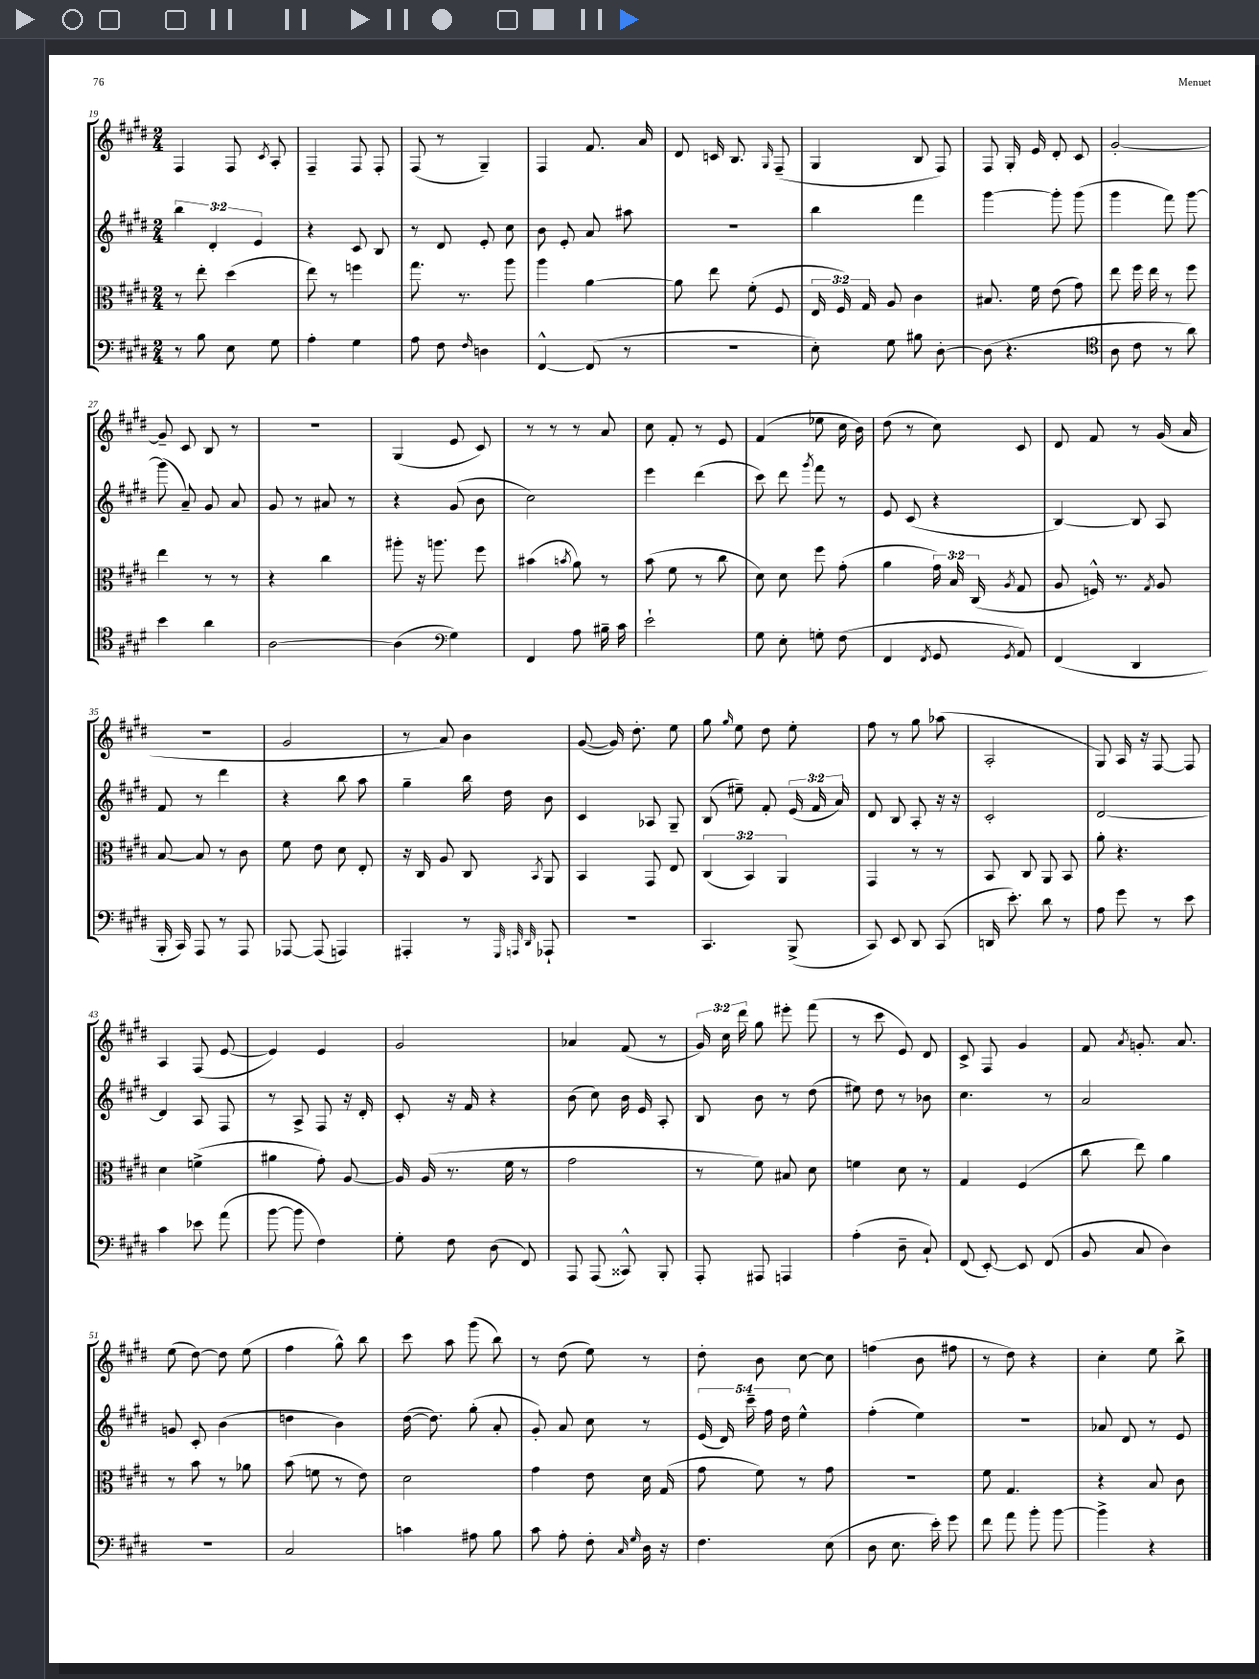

**kern	**kern	**kern	**kern
*staff4	*staff3	*staff2	*staff1
*clefF4	*clefC3	*clefG2	*clefG2
*k[f#c#g#d#]	*k[f#c#g#d#]	*k[f#c#g#d#]	*k[f#c#g#d#]
*M2/4	*M2/4	*M2/4	*M2/4
8r	8r	6bb	4F#
8B	8ee'	.	.
.	.	6d#'	.
8E	(4dd#	.	8F#
.	.	6e	.
.	.	.	8qc#
8G#	.	.	8A'
=	=	=	=
4A'	8ee)	4r	4F#~
.	8r	.	.
4G#	4ff	8c#	8F#
.	.	8B	8F#'
=	=	=	=
8A	8.gg#	8r	(8F#
8F#	.	8d#	8r
.	8.r	.	.
16qqF#	.	.	.
4D	.	8e'	4G#~)
.	8aa	8cc#	.
=	=	=	=
[4FF#^^	4aa	8b	4F#
.	.	8e'	.
(8FF#]	[4a	8a	8.f#
8r	.	8aa#	.
.	.	.	16a
=	=	=	=
2r	8a]	2r	8d#
.	8ee	.	16c
.	.	.	8.B
.	(8f#'	.	.
.	.	.	16qqG#
.	8F#	.	(8F#~
=	=	=	=
8E')	24E	4bb	4G#
.	24F#)	.	.
.	24G#	.	.
8G#	8A	.	.
8B#	4c#	4fff#	8B
[8D#'	.	.	8F#)
=	=	=	=
(8D#]	8.B#	[4ggg#	8F#
4.r	.	.	16G#'
.	16f#	.	16e
.	(8e	8ggg#']	8d#'
.	8g#)	(8ggg#	8c#
=	=	=	=
*clefC4	*	*	*
8A	8ee	4ggg#	[2g#'
8c#	16ff#	.	.
.	16ee	.	.
8r	8r	8fff#)	.
8a)	8ff#	[8ggg#	.
=	=	=	=
4b	4ee	(8ggg#]	8g#~]
.	.	8a~)	8c#
4a	8r	8g#	8B
.	8r	8a	8r
=	=	=	=
[2A	4r	8g#	2r
.	.	8r	.
.	4cc#	8a#	.
.	.	8r	.
=	=	=	=
(4A]	8aa#'	4r	(4G#
.	16r	.	.
.	8.aa	.	.
*clefF4	*	*	*
4G#)	.	(8g#	8e
.	8ff#	8b	8c#)
=	=	=	=
4FF#	(4b#	2cc#)	8r
.	.	.	8r
.	8qb	.	.
8A	8a)	.	8r
16B#~	8r	.	8a
16c#	.	.	.
=	=	=	=
2e`	(8b	4eee	8cc#
.	8f#	.	8f#'
.	8r	(4ddd#	8r
.	8cc#	.	8e
=	=	=	=
8G#	8d#)	8ccc#)	(4f#
8E'	8d#	8ddd#	.
.	.	8qggg#	.
8G'	8ff#	8fff#	8ee-
(8F#	(8g#'	8r	16cc#
.	.	.	16b)
=	=	=	=
4FF#	4a	8e	(8dd#
.	.	(8c#	8r
8qFF#	.	.	.
8GG#	24g#)	4r	8cc#)
.	24B	.	.
.	(24C#	.	.
8qGG#	8qA	.	.
8AA)	8G#	.	8c#
=	=	=	=
(4FF#	8A	[4B)	8d#
.	16F^^)	.	8f#
.	8.r	.	.
4DD#	.	8B]	8r
.	8qG#	.	.
.	8A	8A	(16g#
.	.	.	16a
=	=	=	=
16BBB'	[8B	8f#	2r
16CC#)	.	.	.
8AAA	8B]	8r	.
8r	8r	4ddd#	.
8AAA	8c#	.	.
=	=	=	=
[8AAA-	8f#	4r	2g#
(8AAA-]	8e	.	.
4AAA)	8d#	8bb	.
.	8E'	8aa	.
=	=	=	=
4AAA#'	16r	4gg#~	8r
.	16C#	.	.
.	8A	.	8a)
8r	8C#	16bb	4b
.	.	16dd#	.
32qqGGG#	.	.	.
32qqAAA	.	.	.
32qqDD#	8qBB	.	.
8AAA-`	8AA	8b	.
=	=	=	=
2r	4BB	4c#	([8g#
.	.	.	16g#])
.	.	.	8.dd#'
.	8GG#	8A-	.
.	8E	8G#~	8ee
=	=	=	=
4.CC#	(6C#	(8B	8gg#
.	.	.	16qqgg#
.	.	8ee#~)	8ee
.	6BB)	.	.
.	.	8f#'	8dd#
.	6AA	.	.
(8BBB^	.	(24e	8ee'
.	.	24f#	.
.	.	24a)	.
=	=	=	=
8CC#)	4GG#	8d#	8ff#
8EE	.	8B	8r
8DD#	8r	8A'	8gg#
(8CC#	8r	16r	(8aa-
.	.	16r	.
=	=	=	=
16DD	8BB	2c#'	2A'
8.e')	.	.	.
.	8C#	.	.
8d#	8AA	.	.
8r	8BB	.	.
=	=	=	=
8A	8a'	[2d#	8G#)
8g#	4.r	.	16A
.	.	.	16r
8r	.	.	[8F#
8e	.	.	8F#]
=	=	=	=
4c#	4d#	4d#]	4A
8e-	(4f^	8A	(8F#
(8a	.	8F#	[8e
=	=	=	=
[8b	4a#	8r	4e])
8b]	.	8A^	.
4F#)	8g#')	8F#	4e
.	[8A	16r	.
.	.	16d#'	.
=	=	=	=
8G#'	16A]	8c#'	2g#
.	(16A	.	.
8F#	8.r	16r	.
.	.	16f#	.
(8D#	.	4r	.
.	16f#	.	.
8FF#)	8r	.	.
=	=	=	=
8AAA	2g#	(8b	4a-
(8AAA	.	8cc#)	.
8CC##^^)	.	16b	(8f#
.	.	16e	.
8BBB'	.	8A'	8r
=	=	=	=
8AAA'	8r	8B	24g#)
.	.	.	24cc#
.	.	.	24ddd#
8AAA#	8f#)	8b	8gg#
4AAA	8B#	8r	8eee#'
.	8d#	(8dd#	(8fff#
=	=	=	=
(4A'	4f	8ee#)	8r
.	.	8dd#	8ccc#
8D#~	8d#	8r	8e)
8C#`)	8r	8b-	8d#
=	=	=	=
(8FF#	4G#	4.cc#	8c#^
[8EE')	.	.	8F#
8EE]	(4F#	.	4g#
(8FF#	.	8r	.
=	=	=	=
8BB	8cc#	2a	8f#
.	.	.	8qa
8C#	8ee)	.	8.g'
4D#)	4a	.	.
.	.	.	8.a
=	=	=	=
2r	8r	8g	(8ee
.	8b	8c#'	[8dd#)
.	8r	(4b	8dd#]
.	8a-	.	(8ee
=	=	=	=
2C#	(8b	4dd	4ff#
.	8f	.	.
.	8r	4b)	8gg#^^)
.	8e)	.	8bb
=	=	=	=
4c	2d#	([16dd#	8ccc#
.	.	8.dd#])	.
.	.	.	8aa
8A#	.	(8gg#'	(8ggg#
8B	.	8a'	8bb)
=	=	=	=
8c#	4g#	8g#')	8r
8A'	.	8a	(8dd#
8F#'	8e	8cc#	8ee)
16qqC#	.	.	.
16qqG#	.	.	.
16D#	16d#	8r	8r
16r	(16G#	.	.
=	=	=	=
4.F#	8g#	(20e	8dd#'
.	.	20d#)	.
.	.	20ccc#~	.
.	8f#)	.	8b
.	.	20ff#	.
.	.	20dd#	.
.	8r	4ee^^	[8cc#
(8E	8g#	.	8cc#]
=	=	=	=
8D#	2r	(4ff#'	(4ff
8.E	.	.	.
.	.	4ee)	8b
16e')	.	.	.
8g#	.	.	8ff#
=	=	=	=
8f#	8f#	2r	8r
8a	4.G#	.	8dd#)
8b'	.	.	4r
[8b	.	.	.
=	=	=	=
4b^]	4r	8a-	4cc#'
.	.	8d#	.
4r	8B	8r	8ee
.	8c#	8e	8bb^
==	==	==	==
*-	*-	*-	*-
